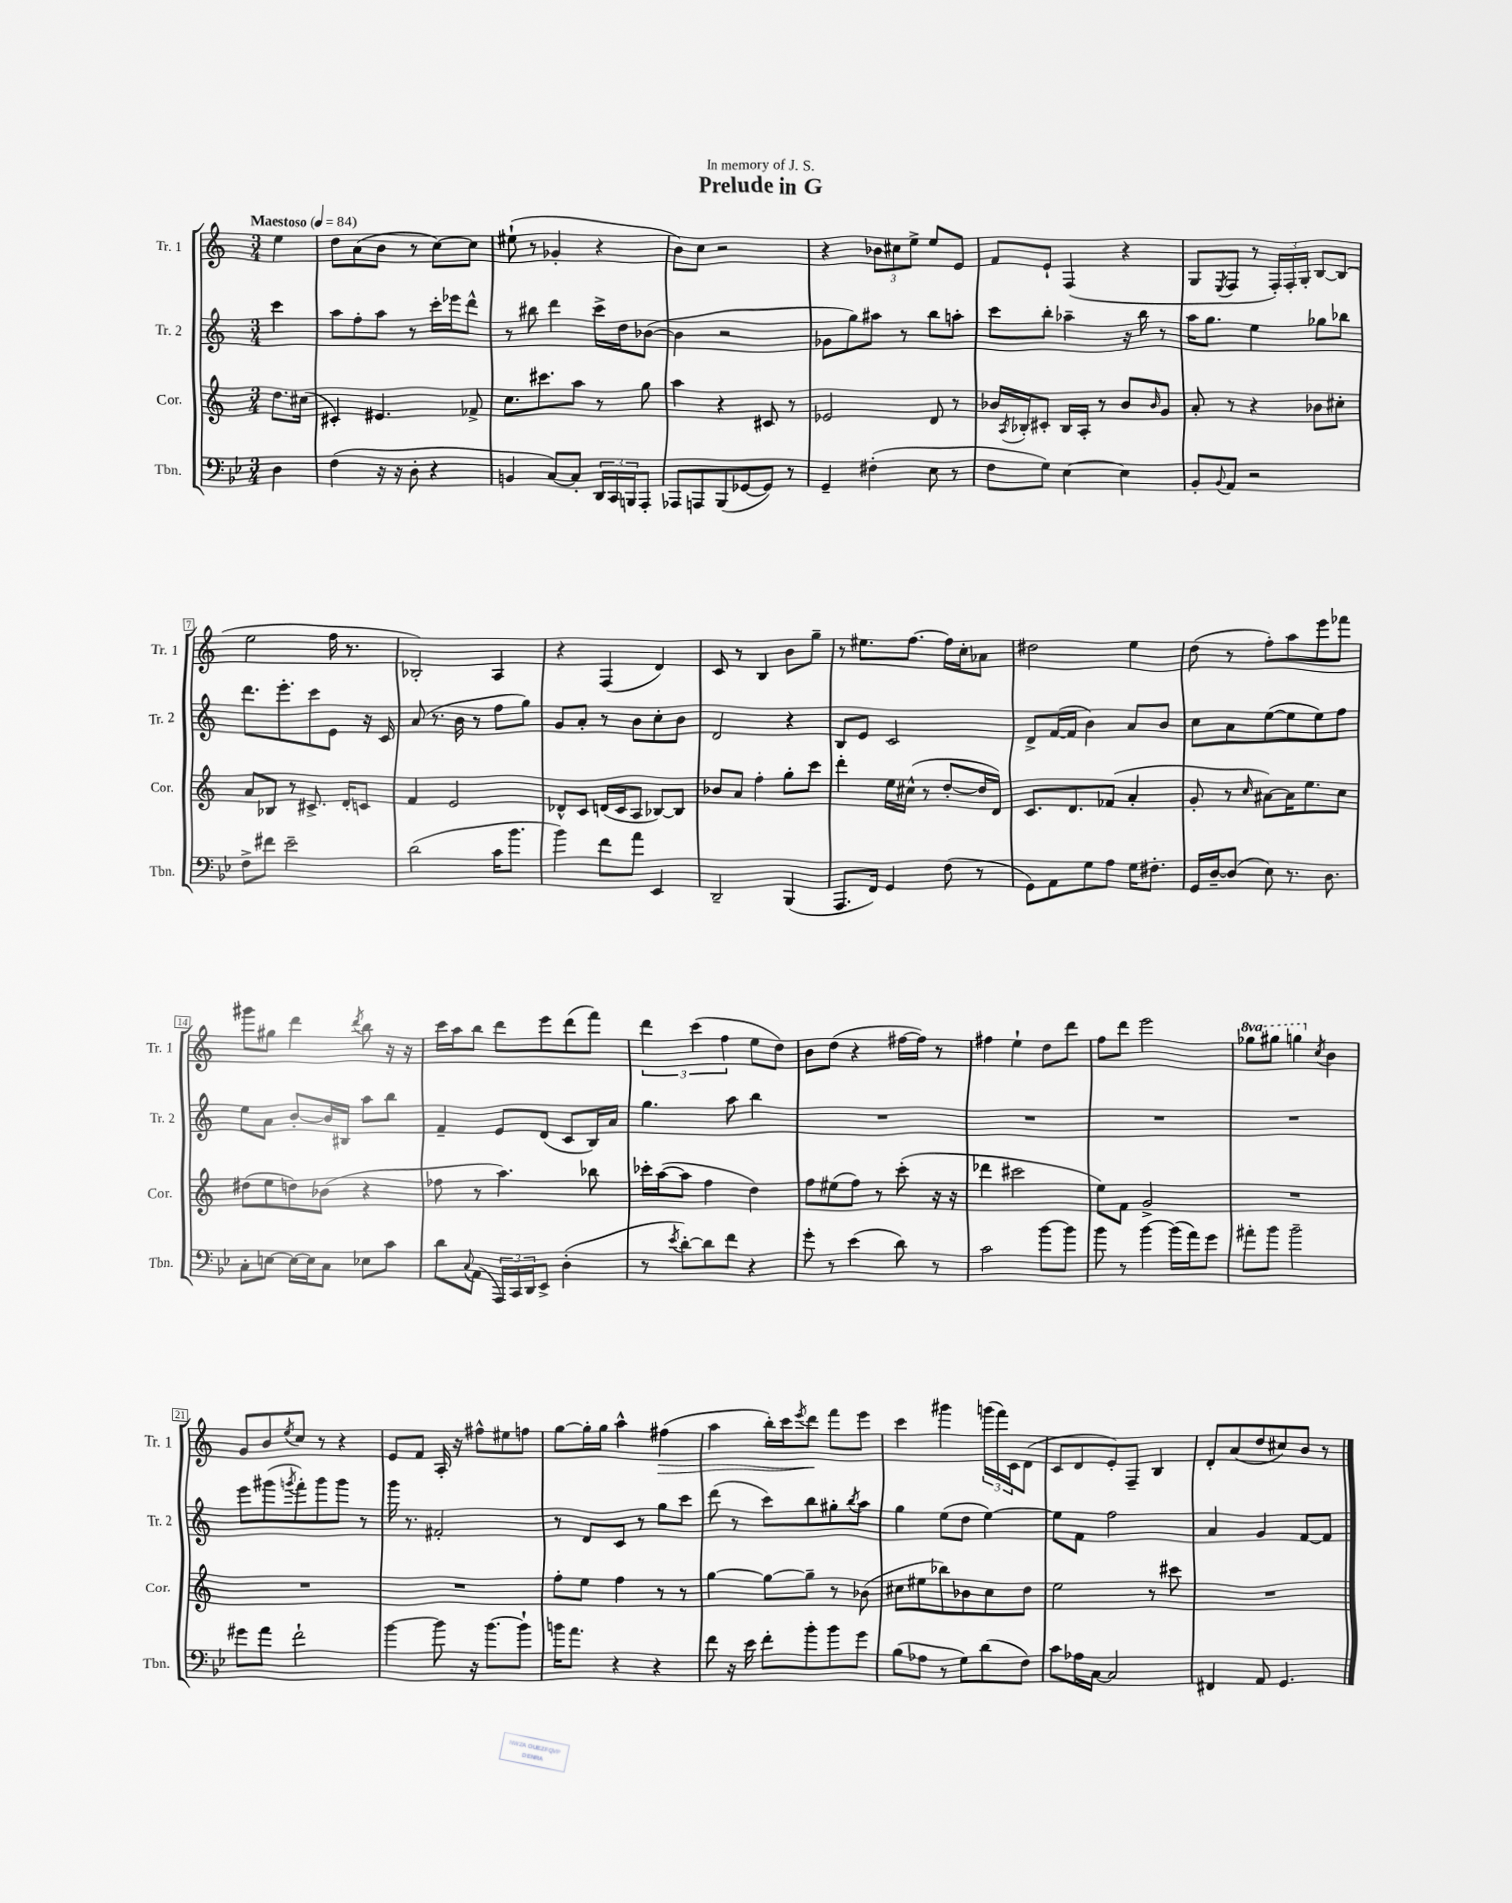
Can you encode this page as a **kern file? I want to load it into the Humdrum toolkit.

**kern	**kern	**kern	**kern	**dynam
*part4	*part3	*part2	*part1	*part1
*staff4	*staff3	*staff2	*staff1	*staff1
*I"Tbn.	*I"Cor.	*I"Tr. 2	*I"Tr. 1	*
*I'Tbn.	*I'Cor.	*I'Tr. 2	*I'Tr. 1	*
*clefF4	*clefG2	*clefG2	*clefG2	*
*k[b-e-]	*k[]	*k[]	*k[]	*
*M3/4	*M3/4	*M3/4	*M3/4	*
*MM84	*MM84	*MM84	*MM84	*
=	=	=	=	=
!	!	!	!LO:TX:a:B:t=Maestoso	!
4D\	8.dd\L	4ccc\	4ee\	.
.	(16cc#X\Jk	.	.	.
=1	=1	=1	=1	=1
(4F\	4c#X'/)	8aa\L	8dd\L	.
.	.	8ff'\	(8a\	.
16r	4.e#X/	8aa\J	8b\J	.
16r	.	.	.	.
8D'\	.	8r	8r	.
4r	.	16ccc'\LL	[8cc\L)	.
.	.	16eee-X\J	.	.
.	8f-X^/	8ddd^^\J	8cc\J]	.
=2	=2	=2	=2	=2
4BBn/	8.cc\L	8r	(8ee#X`\	.
.	.	8bb#X\	8r	.
.	8.ccc#X\	.	.	.
[8C/L)	.	4ddd\	4g-X'/	.
8C'/J]	8aa\J	.	.	.
24DD/LL	8r	16ccc^\LL	4r	.
24CC/	.	.	.	.
.	.	16dd\J	.	.
24BBBn/J	.	.	.	.
8AAA'/J	8gg\	([8b-X\J	.	.
=3	=3	=3	=3	=3
8AAA-X/L	4aa\	4b-\]	8b\L)	.
8AAAn/	.	.	8cc\J	.
(8BBB-/	4r	2r	2r	.
[8GG-X/	.	.	.	.
8GG-/J])	8c#X/	.	.	.
8r	8r	.	.	.
=4	=4	=4	=4	=4
4GG~/	2e-X/	8g-X\L	4r	.
.	.	8gg\)	.	.
(4F#X'\	.	8aa#X\J	12b-X\L	.
.	.	.	12cc#X\	.
.	.	8r	.	.
.	.	.	12ee^\J	.
8E-\	8d/	8bb\L	8ee/L	.
8r	8r	8aan'\J	8e/J	.
=5	=5	=5	=5	=5
8F\L	16b-X/LL	8ccc\L	8f/L	.
.	8qA/	.	.	.
.	16B-X'/J	.	.	.
8G\J)	8c#X'/J	8bb'\J	8e`/J	.
[4E-\	16B-/LL	4aa-X~\	(4F/	.
.	16A'/JJ	.	.	.
.	8r	.	.	.
4E-\]	8b-/L	16r	4r	.
.	.	16bb\	.	.
.	16qqb-/	.	.	.
.	8g/J	8r	.	.
=6	=6	=6	=6	=6
8BB-'/L	8a'/	16aa\KL	8G/L	.
.	.	8.gg\J	.	.
8qqBB-/	.	.	8qE/	.
8AA/J	8r	.	8F/J	.
2r	4r	4ee\	8r	.
.	.	.	24F'/LL)	.
.	.	.	24F'/	.
.	.	.	24G'/JJ	.
.	8b-X\L	8gg-X\L	[8B/L	.
.	8cc#X'\J	8bb-X\J	(8B/J]	.
!!LO:LB:g=z
=7	=7	=7	=7	=7
8F^\L	8a/L	8.ddd\L	2ee\	.
8f#X\J	8B-X/J	.	.	.
.	.	8.eee'\	.	.
2e-~\	8r	.	.	.
.	8.c#X^/	8ccc\	.	.
.	.	8e\J	16ff\	.
.	16d'/KL	.	8.r	.
.	8cn/J	16r	.	.
.	.	16c/	.	.
=8	=8	=8	=8	=8
(2d\	4f/	(8a/	2B-X'/)	.
.	.	8.r	.	.
.	2e/	.	.	.
.	.	16b\	.	.
.	.	8r	.	.
16c\KL	.	8ff\L	4A/	.
8.b-\J	.	.	.	.
.	.	8gg\J)	.	.
=9	=9	=9	=9	=9
4b-\)	8d-X^^/L	8g/L	4r	.
.	8c/J	8a'/J	.	.
8f\L	(16dn/LL	8r	(4F/	.
.	16c/J	.	.	.
8a\J	8A/J	8b\L	.	.
4EE-/	[8B-X/L)	8cc'\	4d/)	.
.	8B-/J]	8b\J	.	.
=10	=10	=10	=10	=10
2DD~/	8b-X/L	2d/	8c/	.
.	8a/J	.	8r	.
.	4ff'\	.	4B/	.
(4BBB-/	8gg'\L	4r	8b\L	.
.	8ccc\J	.	8gg~\J	.
=11	=11	=11	=11	=11
8.AAA/L	4ddd'\	8B/L	8r	.
.	.	8e/J	8.ee#X\L	.
16FF/Jk)	.	.	.	.
4GG/	16ee\LL	2c/	.	.
.	(16cc#X^^\JJ	.	[8.ff\J	.
.	8r	.	.	.
(8F\	[8dd'/L	.	16ff\LL]	.
.	.	.	16cc'\J	.
8r	16dd/L]	.	8a-X\J	.
.	16d/JJ)	.	.	.
=12	=12	=12	=12	=12
8GG\L)	8.c/L	8d^/L	2dd#X\	.
8AA\	.	([16f/L	.	.
.	8.d/	16f/JJ]	.	.
8G\	.	4b\)	.	.
8A\J	(8f-X/J	.	.	.
16G\KL	4a'/	8a/L	4ee\	.
8.F#X'\J	.	.	.	.
.	.	8b/J	.	.
=13	=13	=13	=13	=13
16GG/LL	8g'/	8cc\L	(8dd\	.
[16D~/J	.	.	.	.
(8D/J]	8r	8a\	8r	.
.	16qqcc/	.	.	.
8E-\)	[8a#X\L)	([8ee\	8ff'\L)	.
8.r	16a#\K]	8ee\]	8aa\	.
.	8.ee\	.	.	.
.	.	8ee\)	8eee\	.
8.D\	.	.	.	.
.	8cc\J	8ff\J	8fff-X\J	.
!!LO:LB:g=z
=14	=14	=14	=14	=14
8C'\L	(8dd#X\L	8ee\L	8ggg#X\L	.
[8En\J	8ee\	8a\J	8gg#X\J	.
16E\LL_	8ddn\)	[8b'/L	4ddd\	.
16E\J]	.	.	.	.
8C\J	(8b-X\J	16b/L]	.	.
.	.	16B#X/JJ	.	.
.	.	.	8qddd/	.
8E-X\L	4r	8aa\L	8bb\	.
8c\J	.	8bb\J	16r	.
.	.	.	16r	.
=15	=15	=15	=15	=15
8d\L	8ff-X\	4f~/	16ccc\LL	.
.	.	.	16aa\J	.
8qqC/	.	.	.	.
(8AA\J	8r	.	8bb\J	.
24AAA/LL)	4.aa\)	8e/L	8ddd\L	.
24CC/	.	.	.	.
24DD/J	.	.	.	.
8EE-^/J	.	(8d/J	8eee\	.
(4D'\	.	8c/L	(8ddd\	.
.	8bb-X\	16B/L)	8fff\J)	.
.	.	16a/JJ	.	.
=16	=16	=16	=16	=16
8r	16ccc-X'\LL	4.gg\	6ddd\	.
.	([16aa\J	.	.	.
8qe-/	.	.	.	.
[8d'\L)	8aa\J]	.	.	.
.	.	.	(6ccc\	.
8d\]	4ff\	.	.	.
.	.	.	6ff\	.
8f\J	.	8aa\	.	.
4r	4dd\)	4bb\	8ee\L	.
.	.	.	8dd\J)	.
=17	=17	=17	=17	=17
8g'\	8ff\L	2.r	8b\L	.
8r	(8ee#X\	.	(8dd\J	.
(4e-\	8ff\J)	.	4r	.
.	8r	.	.	.
8d\)	(8ccc'\	.	[16ff#X\LL	.
.	.	.	16ff#\JJ])	.
8r	16r	.	8r	.
.	16r	.	.	.
=18	=18	=18	=18	=18
2c\	4ddd-X\	2.r	4ff#X\	.
.	2ccc#X\	.	4ee`\	.
[8b-\L	.	.	8dd\L	.
8b-\J]	.	.	8ddd\J	.
=19	=19	=19	=19	=19
8b-\	8ee\L)	2.r	8ff\L	.
8r	8f\J	.	8ddd\J	.
[4b-\	2g^/	.	2eee\	.
(16b-\LL]	.	.	.	.
16a\J)	.	.	.	.
8g\J	.	.	.	.
=20	=20	=20	=20	=20
*	*	*	*8va	*
8a#X'\L	2.r	2.r	8ggg-X\L	.
8b-\J	.	.	8ggg#X\J	.
2b-~\	.	.	4gggn\	.
*	*	*	*X8va	*
.	.	.	8qcc/	.
.	.	.	4b\	.
!!LO:LB:g=z
=21	=21	=21	=21	=21
8g#X\L	2.r	8eee\L	8g/L	.
8a\J	.	(8ggg#X\	8b/	.
.	.	8qgggn/	8qee/	.
2f`\	.	8fff'\)	8cc/J	.
.	.	8ggg\	8r	.
.	.	8ggg\J	4r	.
.	.	8r	.	.
=22	=22	=22	=22	=22
[4b-\	2.r	16ggg\	8e/L	.
.	.	8.r	.	.
.	.	.	8f/J	.
8b-\]	.	2f#X'/	16A'/	.
.	.	.	16r	.
16r	.	.	8ff#X^^\L	.
[8.b-\L	.	.	.	.
.	.	.	8ee#X\	.
8b-`\J]	.	.	8ffn\J	.
=23	=23	=23	=23	=23
16bn\KL	8ff'\L	8r	[8gg\L	.
8.a\J	.	.	.	.
.	8ee\J	8d/L	16gg'\L]	.
.	.	.	16gg\JJ	.
4r	4ff\	8c/J	4aa^^\	.
.	.	8r	.	.
!	!	!	!	!LO:HP:b
4r	8r	8gg\L	(4ff#X\	>
.	8r	8ccc\J	.	.
=24	=24	=24	=24	=24
8f\	[4gg\	(8ddd\	4aa\	.
16r	.	8r	.	.
16e-\	.	.	.	.
8f'\L	8gg\L_	8ccc\L)	16bb'\LL)	.
.	.	.	16ccc\J	.
.	.	.	8qeee/	.
8b-'\	8gg~\J]	8bb\	8ddd\J	.
8b-\	8r	8gg#X'\	8fff\L	]
.	.	8qbb/	.	.
8g\J	(8b-X\	8aa\J	8eee\J	.
=25	=25	=25	=25	=25
(8B-\L	8cc#X\L	4gg\	4ccc\	.
8A-X\J	8ee#X\	.	.	.
8r	8bb-X\)	(8ee\L	4ggg#X\	.
8G\L)	8b-X\	8dd\J	.	.
(8d\	8cc#\	[4ee\)	(24gggn\LL	.
.	.	.	24fff\)	.
.	.	.	24c\J	.
8F\J)	8dd\J	.	(8d\J	.
=26	=26	=26	=26	=26
8c\L	2ee\	8ee\L]	8c/L	.
16A-X\L	.	8f\J	8d/	.
[16C\JJ	.	.	.	.
2C/]	.	2ff\	8e'/)	.
.	.	.	8F~/J	.
.	8r	.	4B/	.
.	8ccc#X\	.	.	.
=27	=27	=27	=27	=27
4FF#X/	2.r	4a/	8d'/L	.
.	.	.	(8a/	.
8AA/	.	4g/	8dd/	.
4.GG/	.	.	8cc#X/)	.
.	.	[8f/L	8b/J	.
.	.	8f/J]	8r	.
==	==	==	==	==
*-	*-	*-	*-	*-
